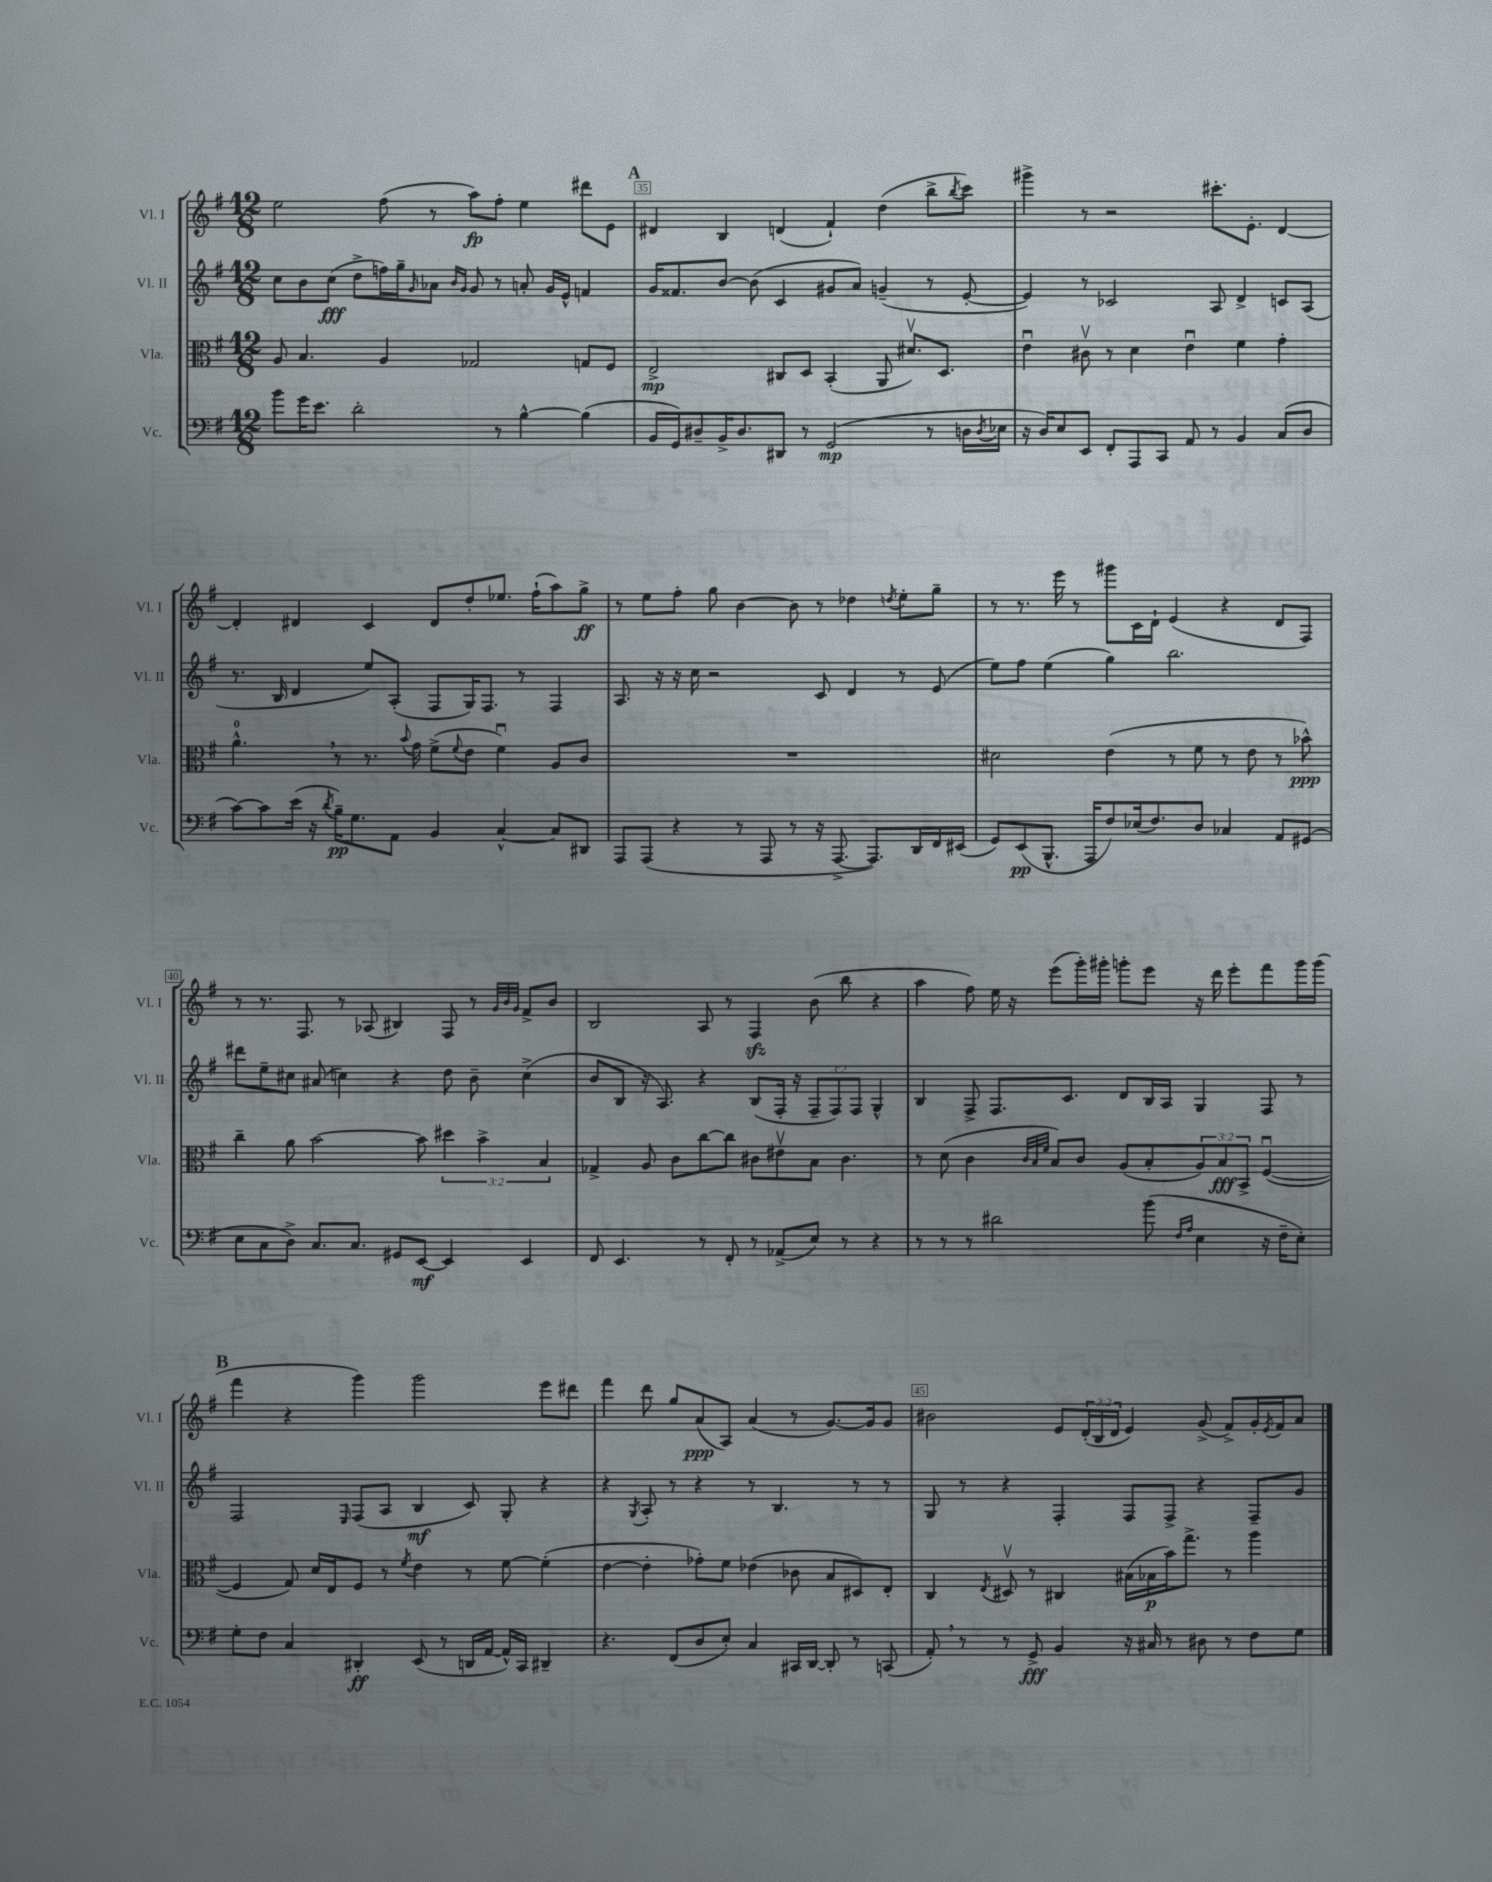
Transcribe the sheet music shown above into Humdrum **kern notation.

**kern	**kern	**kern	**kern
*staff4	*staff3	*staff2	*staff1
*clefF4	*clefC3	*clefG2	*clefG2
*k[f#]	*k[f#]	*k[f#]	*k[f#]
*M12/8	*M12/8	*M12/8	*M12/8
8b\L	8A/	8cc\L	2ee\
16g\K	4.B/	8b\	.
8.e\J	.	.	.
.	.	(8cc\J	.
2d'\	.	8dd^\L	.
.	4A/	16ff\L)	(8ff#\
.	.	16gg~\J	.
.	.	16qqg/	.
.	.	8a-\J	8r
.	.	16qqb/LL	.
.	.	16qqg/JJ	.
.	2G-/	8g/	8aa\L)
8r	.	8r	8ff#'\J
[4B^^\	.	8a'/	4ee\
.	.	16g/LL	.
.	.	16e^^/JJ	.
(4B\]	8G/L	4f/	8ddd#\L
.	8F#/J	.	8e\J
=	=	=	=
16BB/LL	2E^/	16g/LK	4d#/
16GG/J)	.	8.f##/	.
8D#~/	.	.	.
16BB^/K	.	[8b/J	4B/
8.D#/	.	.	.
.	.	(8b\]	.
8DD#/J	8C#/L	4c/	(4d/
8r	8D/J	.	.
(2GG/	(4BB'/	8g#/L	4f#`/)
.	.	8a/J)	.
.	8AA/	(4g~/	(4dd\
.	8.d#v/L)	.	.
8r	.	8r	8bb^\L
.	8.D/J	.	.
.	.	.	8qbb/
16D\LL	.	[8e'/	8ccc\J)
8qD/	.	.	.
16E-\JJ	.	.	.
=	=	=	=
16r	4eu\	4e/])	4ggg#^\
16D/LK)	.	.	.
8E/	.	.	.
8EE/J	8c#v\	8r	8r
8FF#'/L	8r	2c-/	2r
8AAA/	4d\	.	.
8CC/J	.	.	.
8AA/	4eu\	.	.
8r	.	8A/	8.ccc#'\L
4BB/	4f#\	4d^/	.
.	.	.	8.e'\J
(8C/L	4g'\	8c/L	[4d/
8D/J	.	(8A/J	.
=	=	=	=
[8c\L)	4.a^^\	8.r	4d'/]
8c\]	.	.	.
.	.	16B/	.
(16e\Jk	.	4d/	4d#/
16r	.	.	.
8qd/	.	.	.
16B~\LK)	8r	.	.
8.G\	.	.	.
.	8.r	8ee/L)	4c/
8AA\J	.	(8A'/J	.
.	8qqb/	.	.
.	16g\	.	.
4BB/	(8f#^\L	8F#/L	8d#/L
.	8qqf#/	.	.
.	8e\J	16G/K)	8dd'/
.	.	8.F#/J	.
[4C^^/	4f#u\)	.	8.ee-/J
.	.	8r	.
.	.	.	(16ff#`\LK
8C/]L	8A/L	4F#/	8aa\)
8DD#/J	8c/J	.	8gg^\J
=	=	=	=
8AAA/L	1.r	8.A/	8r
(8AAA/J	.	.	8ee\L
.	.	16r	.
4r	.	16r	8ff#'\J
.	.	16cc\	.
.	.	2r	8gg\
8r	.	.	[4b\
8AAA/	.	.	.
8r	.	.	8b\]
16r	.	8c/	8r
[8.AAA^/	.	.	.
.	.	4d/	4dd-\
8.AAA/]L)	.	.	.
.	.	.	8qdd/
.	.	8r	8ee'\L
16DD/L	.	.	.
16FF#/	.	(8e/	8gg~\J
(16EE#/JJ	.	.	.
=	=	=	=
8GG/L)	2d#\	8ee\L)	8r
(8EE/	.	8ff#\J	8.r
8.BBB^^/J	.	(4ee\	.
.	.	.	16eee\
.	.	.	8r
16AAA/LK	.	.	.
8F#/)	(4e\	4gg\)	8ggg#\L
(16E-/k	.	.	16c\L
8.F#/)	.	.	16d`\JJ
.	8r	2.bb\	(4e/
8D/J	8f#\	.	.
4C-/	8r	.	4r
.	8e\	.	.
8AA/L	8r	.	8d/L
(8GG#/J	8b-^^\)	.	8F#/J)
=	=	=	=
8E\L	4cc~\	8ddd#\L	8r
8C\	.	8ee~\	8.r
8D^\J)	8a\	8cc#\J	.
.	.	.	8.F#/
8.C/L	[2b\	(8a#/	.
.	.	4cc\)	8r
8.C/J	.	.	.
.	.	.	(8A-/
8GG#/L	.	4r	4B#/)
[8EE/J	8b\]	.	.
4EE/]	6dd#\	8dd\	8F#/
.	.	8b~\	8r
.	6b^\	.	.
.	.	.	32qqg/LLL
.	.	.	32qqb/
.	.	.	32qqg/JJJ
4EE/	.	(4cc^\	8f#^/L
.	6B/	.	.
.	.	.	8b/J
=	=	=	=
8FF#/	4G-^/	8b/L	2B/
4.EE/	.	8B/J	.
.	8A/	16r	.
.	.	8.A/)	.
.	8c\L	.	.
8r	[8cc\	4r	8A/
8FF#'/	8cc\]J	.	8r
8r	8c#\L	(8B/L	4F#/
(8AA-^/L	8e#v\	16F#'/Jk	.
.	.	16r	.
8E/J)	8B\J	12F#~/L	(8b\
.	.	12F#/)	.
8r	4.c#\	.	8bb\
.	.	12F#/J	.
4r	.	4G^^/	4r
=	=	=	=
8r	8r	4B/	4aa\
8r	(8d\	.	.
8r	4c\	8F#^/	8ff#\)
2d#\	.	8.F#/L	16ee\
.	.	.	16r
.	32qqc/LLL	.	.
.	32qqB/	.	.
.	32qqf#/JJJ	.	.
.	8B/L)	.	(8eee\L
.	.	8.c/J	.
.	8c/J	.	16ggg'\L)
.	.	.	16ggg#'\JJ
.	(8A/L	8d/L	8ggg'\L
(8b\	8B'/	16B/L	8eee\J
.	.	16A/JJ	.
16qqF#/LL	.	.	.
16qqA/JJ	.	.	.
4E\	12A/)	4G/	16r
.	.	.	16ddd\
.	12B/	.	.
.	.	.	8eee'\L
.	12BB^/J	.	.
16r	([4F#u/	8F#/	8fff#\
16F#~\LK	.	.	.
8E'\J)	.	8r	16ggg\L
.	.	.	(16ggg\JJ
=	=	=	=
8G'\L	4F#/]	2F#/	4fff#\
8F#\J	.	.	.
4C/	8G/)	.	4r
.	16d/LL	.	.
.	16E/J	.	.
.	.	16qqE/	.
4DD#'/	8F#/J	(8F#/L	4ggg\)
.	8r	8A/J	.
.	8qf#/	.	.
(8EE/	4e\	4B/	2ggg\
8r	.	.	.
16DD/LL	8r	8c/)	.
[16AA/JJ	.	.	.
16AA^^/]LL)	[8f#\	8G'/	.
16CC/JJ	.	.	.
4DD#~/	(4f#'\]	4r	8eee\L
.	.	.	8ddd#\J
=	=	=	=
4.r	[4e\	4r	4fff#\
.	.	8qG/	.
.	4e'\]	8A'/	8ddd\
(8FF#/L	.	8r	8gg/L
8D/	8g-'\L)	4r	(8a/
8E'/J)	8f#\J	.	8A/J)
4C/	(4e-\	8r	(4a/
.	.	4.B/	.
16CC#/LL	8c-\	.	8r
[16DD/JJ	.	.	.
8DD'/]	8B/L	.	[8.g/L)
8r	8D#/)	8r	.
.	.	.	16g/]k
(8CC/	8E'/J	8r	8g/J
=	=	=	=
8AA'/)	4C/	8G/	2b#\
8r	.	8r	.
.	8qE/	.	.
8r	8D#v/	4r	.
8GG^/	8r	.	.
4BB/	4C#/	4F#'/	8e/L
.	.	.	(24d'/L
.	.	.	24B/
.	.	.	24d/JJ
16r	(16B#\LL	8F#/L	4e/)
16C#/	16B-\	.	.
8r	16b\J)	8F#^/J	.
.	8.gg^\J	.	.
8D#\	.	4r	(8g^/
8r	8r	.	8f#^/L)
8F#\L	4aa\	8F#~/L	16g'/L
.	.	.	8qe/
.	.	.	16f#/J
8G\J	.	8g/J	8a/J
==	==	==	==
*-	*-	*-	*-
